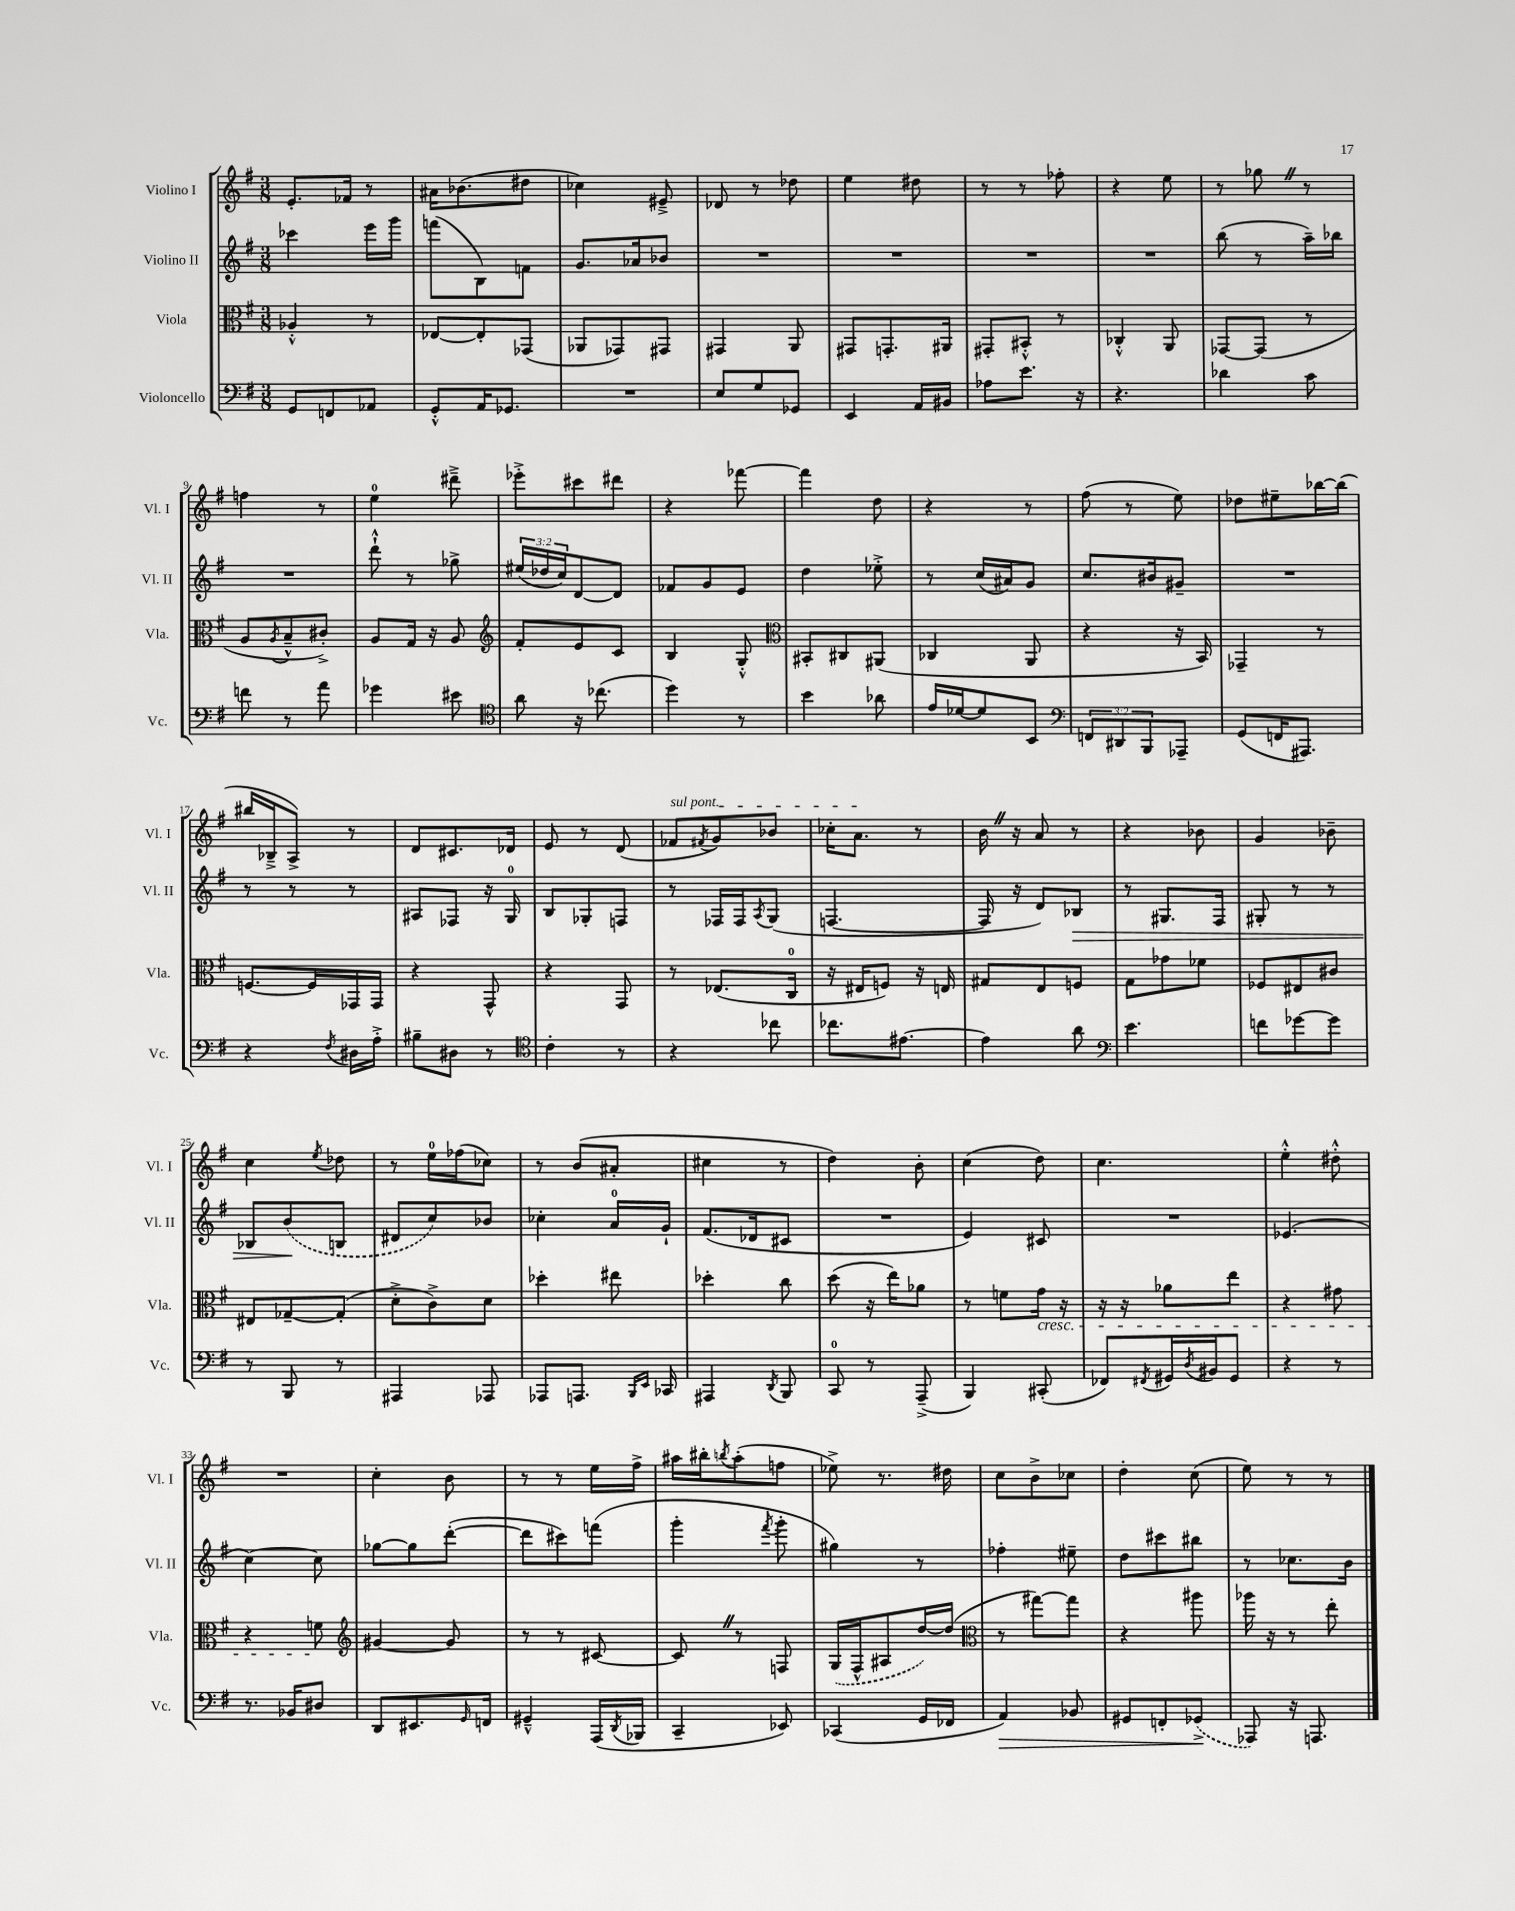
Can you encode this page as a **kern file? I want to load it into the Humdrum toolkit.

**kern	**dynam	**kern	**kern	**dynam	**kern
*part4	*part4	*part3	*part2	*part2	*part1
*staff4	*staff4	*staff3	*staff2	*staff2	*staff1
*I"Violoncello	*	*I"Viola	*I"Violino II	*	*I"Violino I
*I'Vc.	*	*I'Vla.	*I'Vl. II	*	*I'Vl. I
*clefF4	*	*clefC3	*clefG2	*	*clefG2
*k[f#]	*	*k[f#]	*k[f#]	*	*k[f#]
*M3/8	*	*M3/8	*M3/8	*	*M3/8
=1	=1	=1	=1	=1	=1
8GG/L	.	4A-X'^^/	4ccc-X\	.	8.e'/L
8FFn/	.	.	.	.	.
.	.	.	.	.	16f-X/Jk
8AA-X/J	.	8r	16eee\LL	.	8r
.	.	.	16ggg\JJ	.	.
=2	=2	=2	=2	=2	=2
8GG'^^/L	.	[8E-X/L	(8fffn\L	.	16a#X\KL
.	.	.	.	.	(8.b-X\
16AA/K	.	8E-'/]	8B\)	.	.
8.GG-X/J	.	.	.	.	.
.	.	(8GG-X/J	8fn\J	.	8dd#X\J
=3	=3	=3	=3	=3	=3
4.r	.	8AA-X/L	8.g/L	.	4cc-X\)
.	.	8GG-X/)	.	.	.
.	.	.	16a-X/k	.	.
.	.	8GG#X/J	8b-X/J	.	8e#X~^/
=4	=4	=4	=4	=4	=4
8E/L	.	4GG#X/	4.r	.	8d-X/
8G/	.	.	.	.	8r
8GG-X/J	.	8AA/	.	.	8dd-X\
=5	=5	=5	=5	=5	=5
4EE/	.	8GG#X/L	4.r	.	4ee\
.	.	8.GGn'/	.	.	.
16AA/LL	.	.	.	.	8dd#X\
16BB#X/JJ	.	16AA#X/Jk	.	.	.
=6	=6	=6	=6	=6	=6
8A-X\L	.	8GG#X'/L	4.r	.	8r
8.e\J	.	8BB#X'^^/J	.	.	8r
.	.	8r	.	.	8ff-X'\
16r	.	.	.	.	.
=7	=7	=7	=7	=7	=7
4.r	.	4C-X'^^/	4.r	.	4r
.	.	8AA/	.	.	8ee\
=8	=8	=8	=8	=8	=8
4d-X\	.	[8GG-X/L	(8bb\	.	8r
.	.	(8GG-/J]	8r	.	8gg-XZ\
8c\	.	8r	16aa~\LL)	.	8r
.	.	.	16bb-X\JJ	.	.
!!LO:LB:g=z
=9	=9	=9	=9	=9	=9
8fn\	.	8A/L	4.r	.	4ffn\
.	.	8qA/	.	.	.
8r	.	8B~^^/	.	.	.
8a\	.	8c#X'^/J)	.	.	8r
=10	=10	=10	=10	=10	=10
4g-X\	.	8A/L	8ddd`^^\	.	4ee\
.	.	16G/Jk	8r	.	.
.	.	16r	.	.	.
8e#X\	.	8A/	8gg-X^\	.	8ddd#X~^\
=11	=11	=11	=11	=11	=11
*clefC4	*	*clefG2	*	*	*
8a\	.	8f#'/L	(24ee#X/LL	.	8eee-X'^\L
.	.	.	24dd-X/	.	.
.	.	.	24cc/J)	.	.
16r	.	8e/	[8d/	.	8ccc#X\
(8.cc-X\	.	.	.	.	.
.	.	8c/J	8d/J]	.	8ddd#X\J
=12	=12	=12	=12	=12	=12
4dd\)	.	4B/	8f-X/L	.	4r
.	.	.	8g/	.	.
8r	.	8G'^^/	8e/J	.	[8fff-X\
=13	=13	=13	=13	=13	=13
*	*	*clefC3	*	*	*
4b\	.	8BB#X'/L	4dd\	.	4fff-\]
.	.	8C#X/	.	.	.
8a-X\	.	(8AA#X/J	8ee-X'^\	.	8dd\
=14	=14	=14	=14	=14	=14
16e/LL	.	4C-X/	8r	.	4r
[16d-X/J	.	.	.	.	.
8d-/]	.	.	(16cc/LL	.	.
.	.	.	16a#X/J)	.	.
8BB/J	.	8AA/	8g/J	.	8r
=15	=15	=15	=15	=15	=15
*clefF4	*	*	*	*	*
12FFn/L	.	4r	8.cc/L	.	(8ff#\
12DD#X/	.	.	.	.	.
.	.	.	.	.	8r
12BBB/	.	.	.	.	.
.	.	.	16b#X/k	.	.
8AAA-X~/J	.	16r	8g#X~/J	.	8ee\)
.	.	16BB/)	.	.	.
=16	=16	=16	=16	=16	=16
(8GG/L	.	4GG-X~/	4.r	.	8dd-X\L
16FFn/K	.	.	.	.	8ee#X~\
8.AAA#X/J)	.	.	.	.	.
.	.	8r	.	.	[16bb-X\L
.	.	.	.	.	(16bb-\JJ]
!!LO:LB:g=z
=17	=17	=17	=17	=17	=17
4r	.	[8.Fn/L	8r	.	16bb#X/LL
.	.	.	.	.	16B-X~^/J
.	.	.	8r	.	8A^/J)
.	.	16F/L]	.	.	.
8qF#/	.	.	.	.	.
16D#X\LL	.	16GG-X/	8r	.	8r
16A'^\JJ	.	16GG-/JJ	.	.	.
=18	=18	=18	=18	=18	=18
8B#X~\L	.	4r	8A#X/L	.	8d/L
8D#X\J	.	.	8F-X/J	.	8.c#X/
8r	.	8GG^^/	16r	.	.
.	.	.	16G/	.	16d-X/Jk
=19	=19	=19	=19	=19	=19
*clefC4	*	*	*	*	*
4c'\	.	4r	8B/L	.	8e/
.	.	.	8G-X'/	.	8r
8r	.	8GG/	8Fn/J	.	(8d/
=20	=20	=20	=20	=20	=20
!	!	!	!	!	!LO:TX:a:i:t=sul pont.
4r	.	8r	8r	.	8f-X/L
.	.	.	.	.	8qf#X/
.	.	(8.E-X/L	16F-X/LL	.	8g/)
.	.	.	16F-/J	.	.
.	.	.	8qA/	.	.
8cc-X\	.	.	(8G/J	.	8b-X/J
.	.	16C/Jk	.	.	.
=21	=21	=21	=21	=21	=21
8.cc-X\L	.	16r	[4.Fn/	.	16cc-X'\KL
.	.	16E#X/KL	.	.	8.a\J
.	.	8Fn/J)	.	.	.
[8.e#X\J	.	.	.	.	.
.	.	16r	.	.	8r
.	.	16En/	.	.	.
=22	=22	=22	=22	=22	=22
4e#\]	.	8G#X/L	16F/]	.	16bZ\
.	.	.	16r	.	16r
.	.	8E/	8d/L)	.	8a/
!	!	!	!	!LO:HP:b	!
8a\	.	8Fn/J	8B-X/J	>	8r
=23	=23	=23	=23	=23	=23
*clefF4	*	*	*	*	*
4.e\	.	8G\L	8r	.	4r
.	.	8g-X\	8.G#X/L	.	.
.	.	8f-X\J	.	.	8b-X\
.	.	.	16F#/Jk	.	.
=24	=24	=24	=24	=24	=24
8fn\L	.	8F-X/L	8G#X'/	.	4g/
[8g-X\	.	8E#X/	8r	.	.
8g-\J]	.	8c#X/J	8r	.	8b-X~\
!!LO:LB:g=z
=25	=25	=25	=25	=25	=25
8r	.	8E#X/L	8B-X/L	.	4cc\
8BBB/	.	[8G-X~/	(8b/	.	.
.	.	.	.	.	8qee/
8r	.	(8G-'/J]	8Bn/J	]	8dd-X\
=26	=26	=26	=26	=26	=26
4AAA#X/	.	8d'^\L	8d#X/L	.	8r
.	.	8c^\)	8cc/)	.	16ee\LL
.	.	.	.	.	(16ff-X\J
8AAA-X/	.	8d\J	8b-X/J	.	8cc-X\J)
=27	=27	=27	=27	=27	=27
8AAA-X/L	.	4dd-X'\	4cc-X'\	.	8r
8.AAAn/J	.	.	.	.	(8b/L
.	.	8ee#X\	16a/LL	.	8a#X'/J
16qqBBB/LL	.	.	.	.	.
16qqEE/JJ	.	.	.	.	.
16CC-X/	.	.	16g`/JJ	.	.
=28	=28	=28	=28	=28	=28
4AAA#X/	.	4dd-X'\	(8.f#/L	.	4cc#X\
.	.	.	16d-X/k	.	.
8qDD/	.	.	.	.	.
8BBB/	.	8cc\	8c#X/J	.	8r
=29	=29	=29	=29	=29	=29
8CC/	.	(8dd\	4.r	.	4dd\)
8r	.	16r	.	.	.
.	.	16ee\KL)	.	.	.
(8AAA~^/	.	8a-X\J	.	.	8b'\
=30	=30	=30	=30	=30	=30
4BBB/)	.	8r	4e/)	.	(4cc\
.	.	8fn\L	.	.	.
!	!	!LO:TX:b:i:t=cresc.	!	!	!
(8CC#X'/	.	16g\Jk	8c#X/	.	8dd\)
.	.	16r	.	.	.
=31	=31	=31	=31	=31	=31
8FF-X/L)	.	16r	4.r	.	4.cc\
.	.	16r	.	.	.
8qFF#X/	.	.	.	.	.
16GG#X/L	.	8a-X\L	.	.	.
8qD/	.	.	.	.	.
16BB#X/J	.	.	.	.	.
8GG#/J	.	8ee\J	.	.	.
=32	=32	=32	=32	=32	=32
4r	.	4r	(4.e-X/	.	4ee'^^\
8r	.	8g#X\	.	.	8dd#X'^^\
!!LO:LB:g=z
=33	=33	=33	=33	=33	=33
8.r	.	4r	[4cc\)	.	4.r
16BB-X/KL	.	.	.	.	.
8D#X/J	.	8fn\	8cc\]	.	.
=34	=34	=34	=34	=34	=34
*	*	*clefG2	*	*	*
8DD/L	.	[4g#X/	[8gg-X\L	.	4cc'\
8.EE#X/	.	.	8gg-\]	.	.
.	.	8g#/]	([8ddd'\J	.	8b\
16qqGG/	.	.	.	.	.
16FFn/Jk	.	.	.	.	.
=35	=35	=35	=35	=35	=35
4GG#X~^^/	.	8r	8ddd\L]	.	8r
.	.	8r	8ccc#X\)	.	8r
(16AAA/LL	.	[8c#X/	(8fffn\J	.	16ee\LL
8qDD/	.	.	.	.	.
16BBB-X/JJ	.	.	.	.	16ff#^\JJ
=36	=36	=36	=36	=36	=36
4CC~/	.	8c#Z/]	4ggg'\	.	16aa#X\LL
.	.	.	.	.	16bb#X'\J
.	.	.	.	.	8qbbn/
.	.	8r	.	.	(8aa#'\
.	.	.	8qfff#/	.	.
8EE-X/)	.	8Fn/	8ggg'\	.	8ffn\J
=37	=37	=37	=37	=37	=37
(4CC-X/	.	(16G/LL	4gg#X\)	.	8ee-X^\)
.	.	16F#^^/J	.	.	.
.	.	8A#X/	.	.	8.r
16GG/LL	.	[16dd/L)	8r	.	.
16FF-X/JJ	.	(16dd/JJ]	.	.	16dd#X\
=38	=38	=38	=38	=38	=38
*	*	*clefC3	*	*	*
!	!LO:HP:b	!	!	!	!
4AA/)	>	8r	4ff-X'\	.	8cc\L
.	.	[8gg#X\L)	.	.	8b^\
8BB-X/	.	8gg#\J]	8ee#X~\	.	8cc-X\J
=39	=39	=39	=39	=39	=39
8GG#X/L	.	4r	8dd\L	.	4dd'\
8FFn'/	.	.	8ccc#X\	.	.
(8GG-X^/J	.	8aa#X\	8bb#X\J	.	(8cc\
.	]	.	.	.	.
=40	=40	=40	=40	=40	=40
8AAA-X/)	.	16aa-X\	8r	.	8ee\)
.	.	16r	.	.	.
16r	.	8r	8.cc-X\L	.	8r
8.AAAn/	.	.	.	.	.
.	.	8ee'\	.	.	8r
.	.	.	16b\Jk	.	.
==	==	==	==	==	==
*-	*-	*-	*-	*-	*-
